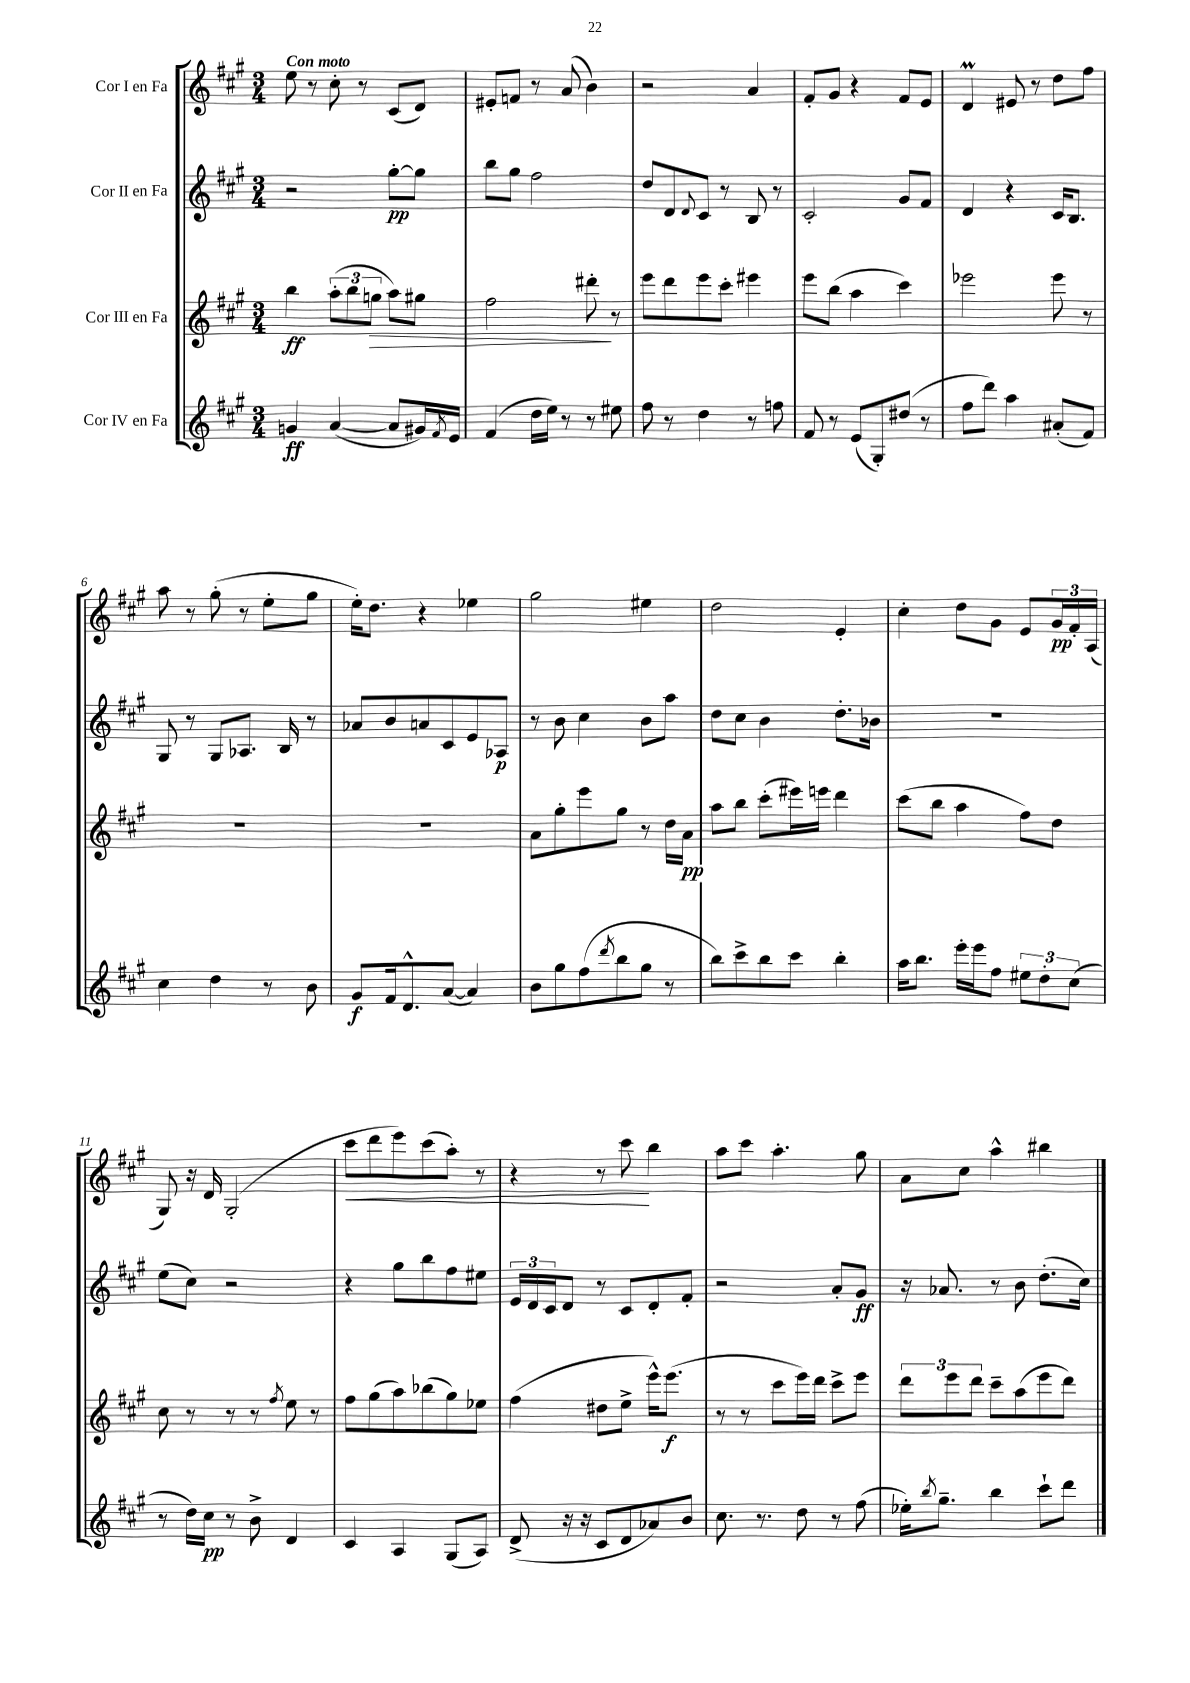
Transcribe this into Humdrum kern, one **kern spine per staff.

**kern	**dynam	**kern	**dynam	**kern	**dynam	**kern	**dynam
*part4	*part4	*part3	*part3	*part2	*part2	*part1	*part1
*staff4	*staff4	*staff3	*staff3	*staff2	*staff2	*staff1	*staff1
*I"Cor IV en Fa	*	*I"Cor III en Fa	*	*I"Cor II en Fa	*	*I"Cor I en Fa	*
*clefG2	*	*clefG2	*	*clefG2	*	*clefG2	*
*k[f#c#g#]	*	*k[f#c#g#]	*	*k[f#c#g#]	*	*k[f#c#g#]	*
*M3/4	*	*M3/4	*	*M3/4	*	*M3/4	*
=1	=1	=1	=1	=1	=1	=1	=1
!	!	!	!	!	!	!LO:TX:a:B:t=Con moto	!
4gn/	ff	4bb\	ff	2r	.	8ee\	.
.	.	.	.	.	.	8r	.
([4a/	.	(12aa'\L	.	.	.	8cc#'\	.
.	.	12bb\	.	.	.	.	.
.	.	.	.	.	.	8r	.
!	!	!	!LO:HP:b	!	!	!	!
.	.	12ggn\J	>	.	.	.	.
8a/L]	.	8aa\L)	.	[8gg#'\L	pp	(8c#/L	.
16g#X/L)	.	8gg#X\J	.	8gg#\J]	.	8d/J)	.
8qf#/	.	.	.	.	.	.	.
16e/JJ	.	.	.	.	.	.	.
=2	=2	=2	=2	=2	=2	=2	=2
(4f#/	.	2ff#\	.	8bb\L	.	8e#X'/L	.
.	.	.	.	8gg#\J	.	8fn/J	.
16dd\LL	.	.	.	2ff#\	.	8r	.
16ee\JJ)	.	.	.	.	.	.	.
8r	.	.	.	.	.	(8a/	.
8r	.	8ddd#X'\	.	.	.	4b\)	.
8ee#X\	.	8r	]	.	.	.	.
=3	=3	=3	=3	=3	=3	=3	=3
8ff#\	.	8eee\L	.	8dd/L	.	2r	.
8r	.	8ddd\	.	8d/	.	.	.
.	.	.	.	8qqd/	.	.	.
4dd\	.	8eee\	.	8c#/J	.	.	.
.	.	8ccc#'\J	.	8r	.	.	.
8r	.	4eee#X\	.	8B/	.	4a/	.
8ffn\	.	.	.	8r	.	.	.
=4	=4	=4	=4	=4	=4	=4	=4
8f#/	.	8eee\L	.	2c#'/	.	8f#'/L	.
8r	.	(8bb\J	.	.	.	8g#/J	.
(8e/L	.	4aa\	.	.	.	4r	.
8G#'/)	.	.	.	.	.	.	.
(8dd#X/J	.	4ccc#\)	.	8g#/L	.	8f#/L	.
8r	.	.	.	8f#/J	.	8e/J	.
=5	=5	=5	=5	=5	=5	=5	=5
8ff#\L	.	2eee-X\	.	4d/	.	4dM/	.
8ddd\J)	.	.	.	.	.	.	.
4aa\	.	.	.	4r	.	8e#X/	.
.	.	.	.	.	.	8r	.
(8a#X'/L	.	8eee-\	.	16c#/KL	.	8dd\L	.
.	.	.	.	8.B/J	.	.	.
8f#/J)	.	8r	.	.	.	8ff#\J	.
!!LO:LB:g=z
=6	=6	=6	=6	=6	=6	=6	=6
4cc#\	.	2.r	.	8G#/	.	8aa\	.
.	.	.	.	8r	.	8r	.
4dd\	.	.	.	8G#/L	.	(8gg#'\	.
.	.	.	.	8.A-X/J	.	8r	.
8r	.	.	.	.	.	8ee'\L	.
.	.	.	.	16B/	.	.	.
8b\	.	.	.	8r	.	8gg#\J	.
=7	=7	=7	=7	=7	=7	=7	=7
8g#/L	f	2.r	.	8a-X/L	.	16ee'\KL)	.
.	.	.	.	.	.	8.dd\J	.
16f#/k	.	.	.	8b/	.	.	.
8.d^^/	.	.	.	.	.	.	.
.	.	.	.	8an/	.	4r	.
([8a/J	.	.	.	8c#/	.	.	.
4a/])	.	.	.	8e/	.	4ee-X\	.
.	.	.	.	8A-X/J	p	.	.
=8	=8	=8	=8	=8	=8	=8	=8
8b\L	.	8a\L	.	8r	.	2gg#\	.
8gg#\	.	8gg#'\	.	8b\	.	.	.
(8ff#\	.	8eee\	.	4cc#\	.	.	.
8qddd/	.	.	.	.	.	.	.
8bb\	.	8gg#\J	.	.	.	.	.
8gg#\J	.	8r	.	8b\L	.	4ee#X\	.
8r	.	16dd\LL	.	8aa\J	.	.	.
.	.	16a\JJ	pp	.	.	.	.
=9	=9	=9	=9	=9	=9	=9	=9
8bb\L)	.	8aa\L	.	8dd\L	.	2dd\	.
8ccc#^\	.	8bb\J	.	8cc#\J	.	.	.
8bb\	.	(8ccc#'\L	.	4b\	.	.	.
8ccc#\J	.	16eee#X\L)	.	.	.	.	.
.	.	16eeen\JJ	.	.	.	.	.
4bb'\	.	4ddd\	.	8.dd'\L	.	4e'/	.
.	.	.	.	16b-X\Jk	.	.	.
=10	=10	=10	=10	=10	=10	=10	=10
16aa\KL	.	(8ccc#\L	.	2.r	.	4cc#'\	.
8.bb\J	.	.	.	.	.	.	.
.	.	8bb\J	.	.	.	.	.
16eee'\LL	.	4aa\	.	.	.	8dd\L	.
16eee\J	.	.	.	.	.	.	.
8ff#\J	.	.	.	.	.	8g#\J	.
12ee#X\L	.	8ff#\L)	.	.	.	8e/L	.
12dd'\	.	.	.	.	.	.	.
.	.	8dd\J	.	.	.	24g#/L	pp
(12cc#\J	.	.	.	.	.	24f#'/	.
.	.	.	.	.	.	(24A/JJ	.
!!LO:LB:g=z
=11	=11	=11	=11	=11	=11	=11	=11
8r	.	8cc#\	.	(8ee\L	.	8G#/)	.
16dd\LL)	.	8r	.	8cc#\J)	.	16r	.
16cc#\JJ	pp	.	.	.	.	16d/	.
8r	.	8r	.	2r	.	(2G#'/	.
8b^\	.	8r	.	.	.	.	.
.	.	8qff#/	.	.	.	.	.
4d/	.	8ee\	.	.	.	.	.
.	.	8r	.	.	.	.	.
=12	=12	=12	=12	=12	=12	=12	=12
!	!	!	!	!	!	!	!LO:HP:b
4c#/	.	8ff#\L	.	4r	.	8ccc#\L	<
.	.	(8gg#\	.	.	.	8ddd\	.
4A/	.	8aa\)	.	8gg#\L	.	8eee\)	.
.	.	(8bb-X\	.	8bb\	.	(8ccc#\	.
(8G#/L	.	8gg#\)	.	8ff#\	.	8aa'\J)	.
8A/J)	.	8ee-X\J	.	8ee#X\J	.	8r	.
=13	=13	=13	=13	=13	=13	=13	=13
(8d^/	.	(4ff#\	.	24e/LL	.	4r	.
.	.	.	.	24d/	.	.	.
.	.	.	.	24c#/J	.	.	.
16r	.	.	.	8d/J	.	.	.
16r	.	.	.	.	.	.	.
8c#/L	.	8dd#X\L	.	8r	.	8r	.
8d/	.	8ee^\J	.	8c#/L	.	8ccc#\	.
8a-X/)	.	16eee^^\KL)	.	8d'/	.	4bb\	[
.	.	(8.eee\J	f	.	.	.	.
8b/J	.	.	.	8f#'/J	.	.	.
=14	=14	=14	=14	=14	=14	=14	=14
8.cc#\	.	8r	.	2r	.	8aa\L	.
.	.	8r	.	.	.	8ccc#\J	.
8.r	.	.	.	.	.	.	.
.	.	8ccc#\L	.	.	.	4.aa'\	.
8dd\	.	16eee\L)	.	.	.	.	.
.	.	16ddd\JJ	.	.	.	.	.
8r	.	8ccc#^\L	.	8a'/L	.	.	.
(8ff#\	.	8eee\J	.	8g#/J	ff	8gg#\	.
=15	=15	=15	=15	=15	=15	=15	=15
16ee-X'\KL)	.	12ddd\L	.	16r	.	8a\L	.
8qbb/	.	.	.	.	.	.	.
8.gg#~\J	.	.	.	8.a-X/	.	.	.
.	.	12eee\	.	.	.	.	.
.	.	.	.	.	.	8cc#\J	.
.	.	12ddd\J	.	.	.	.	.
4bb\	.	8ccc#~\L	.	8r	.	4aa^^\	.
.	.	(8aa\	.	8b\	.	.	.
8ccc#`\L	.	8eee\	.	(8.dd'\L	.	4bb#X\	.
8ddd\J	.	8ddd\J)	.	.	.	.	.
.	.	.	.	16cc#\Jk)	.	.	.
==	==	==	==	==	==	==	==
*-	*-	*-	*-	*-	*-	*-	*-
